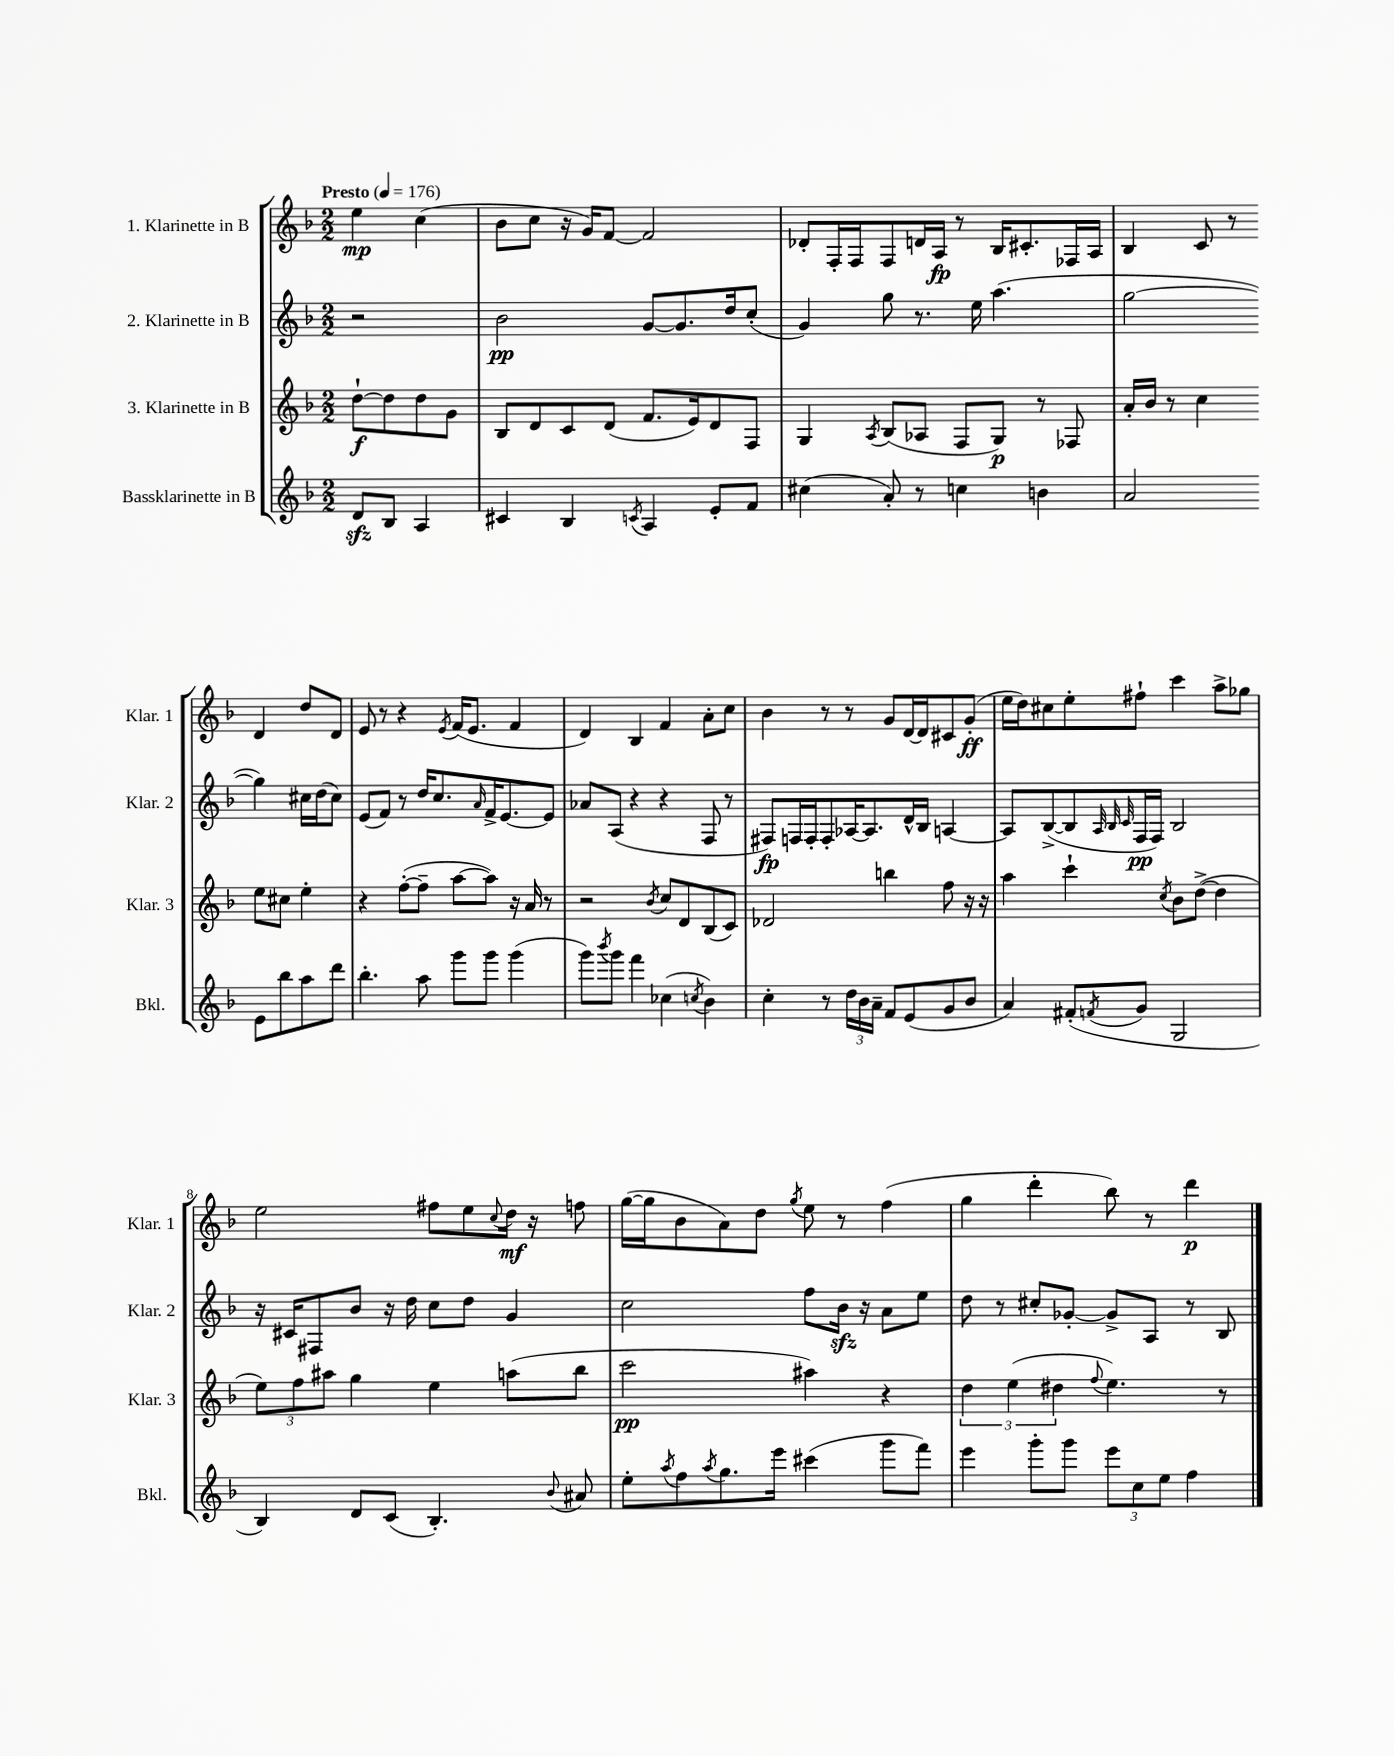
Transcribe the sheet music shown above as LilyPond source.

<<
\new StaffGroup <<
\new Staff = "s0" \with { instrumentName = "1. Klarinette in B" shortInstrumentName = "Klar. 1" } {
    \clef treble \key f \major \numericTimeSignature \time 2/2 \partial 2 \tempo "Presto" 4 = 176
    e''4\mp c''4( |
    bes'8 c''8 r16 g'16) f'8~ f'2 |
    des'8-. f16-. f16 f8 d'16 a16\fp r8 bes16 cis'8.-. fes16 a16 |
    bes4 c'8 r8 d'4 d''8 d'8 |
    e'8 r8 r4 \acciaccatura { e'8 } f'16( e'8. f'4 |
    d'4) bes4 f'4 a'8-. c''8 |
    bes'4 r8 r8 g'8 d'16~ d'16 cis'8 g'8-.\ff( |
    e''16 d''16) cis''8 e''8-. fis''8-! c'''4 a''8-> ges''8 |
    e''2 fis''8 e''8 \appoggiatura { c''8 } d''16\mf r16 f''8 |
    g''16~( g''16 bes'8 a'8) d''8 \acciaccatura { g''8 } e''8 r8 f''4( |
    g''4 d'''4-. bes''8) r8 d'''4\p \bar "|." |
}
\new Staff = "s1" \with { instrumentName = "2. Klarinette in B" shortInstrumentName = "Klar. 2" } {
    \clef treble \key f \major \numericTimeSignature \time 2/2 \partial 2
    r2 |
    bes'2\pp g'8~ g'8. d''16 c''8-.( |
    g'4) g''8 r8. e''16 a''4.( |
    g''2~ g''4) cis''16 d''16( cis''8) |
    e'8( f'8) r8 d''16 c''8. \grace { a'16 } f'16-> e'8.~ e'8 |
    aes'8 a8( r4 r4 f8 r8 |
    fis8\fp) f16 f16-. f8-. aes16~ aes8. d'16-^ bes16 a4~ |
    a8 bes8~->( bes8 \grace { a32 bes32 c'32 } f16\pp f16) bes2 |
    r16 cis'16 fis8 bes'8 r16 d''16 c''8 d''8 g'4 |
    c''2 f''8 bes'16\sfz r16 a'8 e''8 |
    d''8 r8 cis''8-. ges'8~-. ges'8-> a8 r8 bes8 \bar "|." |
}
\new Staff = "s2" \with { instrumentName = "3. Klarinette in B" shortInstrumentName = "Klar. 3" } {
    \clef treble \key f \major \numericTimeSignature \time 2/2 \partial 2
    d''8~-!\f d''8 d''8 g'8 |
    bes8 d'8 c'8 d'8( f'8. e'16) d'8 f8 |
    g4 \acciaccatura { a8 } bes8( aes8 f8 g8\p) r8 fes8 |
    a'16-. bes'16 r8 c''4 e''8 cis''8 e''4-. |
    r4 f''8~-.( f''8-- a''8~ a''8) r16 a'16 r8 |
    r2 \acciaccatura { bes'8 } c''8 d'8 bes8( c'8) |
    des'2 b''4 f''8 r16 r16 |
    a''4 c'''4-! \acciaccatura { c''8 } bes'8 d''8~->( d''4 |
    \tuplet 3/2 { e''8) f''8 ais''8 } g''4 e''4 a''8( bes''8 |
    c'''2\pp ais''4) r4 |
    \tuplet 3/2 { d''4 e''4( dis''4 } \appoggiatura { f''8 } e''4.) r8 \bar "|." |
}
\new Staff = "s3" \with { instrumentName = "Bassklarinette in B" shortInstrumentName = "Bkl." } {
    \clef treble \key f \major \numericTimeSignature \time 2/2 \partial 2
    d'8\sfz bes8 a4 |
    cis'4 bes4 \acciaccatura { c'8 } a4 e'8-. f'8 |
    cis''4( a'8-.) r8 c''4 b'4 |
    a'2 e'8 bes''8 a''8 d'''8 |
    bes''4.-. a''8 g'''8 g'''8 g'''4( |
    g'''8) \acciaccatura { bes'''8 } g'''8 f'''4 ces''4( \acciaccatura { c''8 } bes'4) |
    c''4-. r8 \tuplet 3/2 { d''16 bes'16 a'16-- } f'8 e'8( g'8 bes'8 |
    a'4) fis'8-.( \acciaccatura { f'8 } g'8 g2 |
    bes4) d'8 c'8( bes4.-.) \appoggiatura { bes'8 } ais'8 |
    e''8-. \acciaccatura { a''8 } f''8 \acciaccatura { a''8 } g''8. e'''16 cis'''4( g'''8 f'''8) |
    e'''4 g'''8-. g'''8 \tuplet 3/2 { e'''8 c''8 e''8 } f''4 \bar "|." |
}
>>
>>
